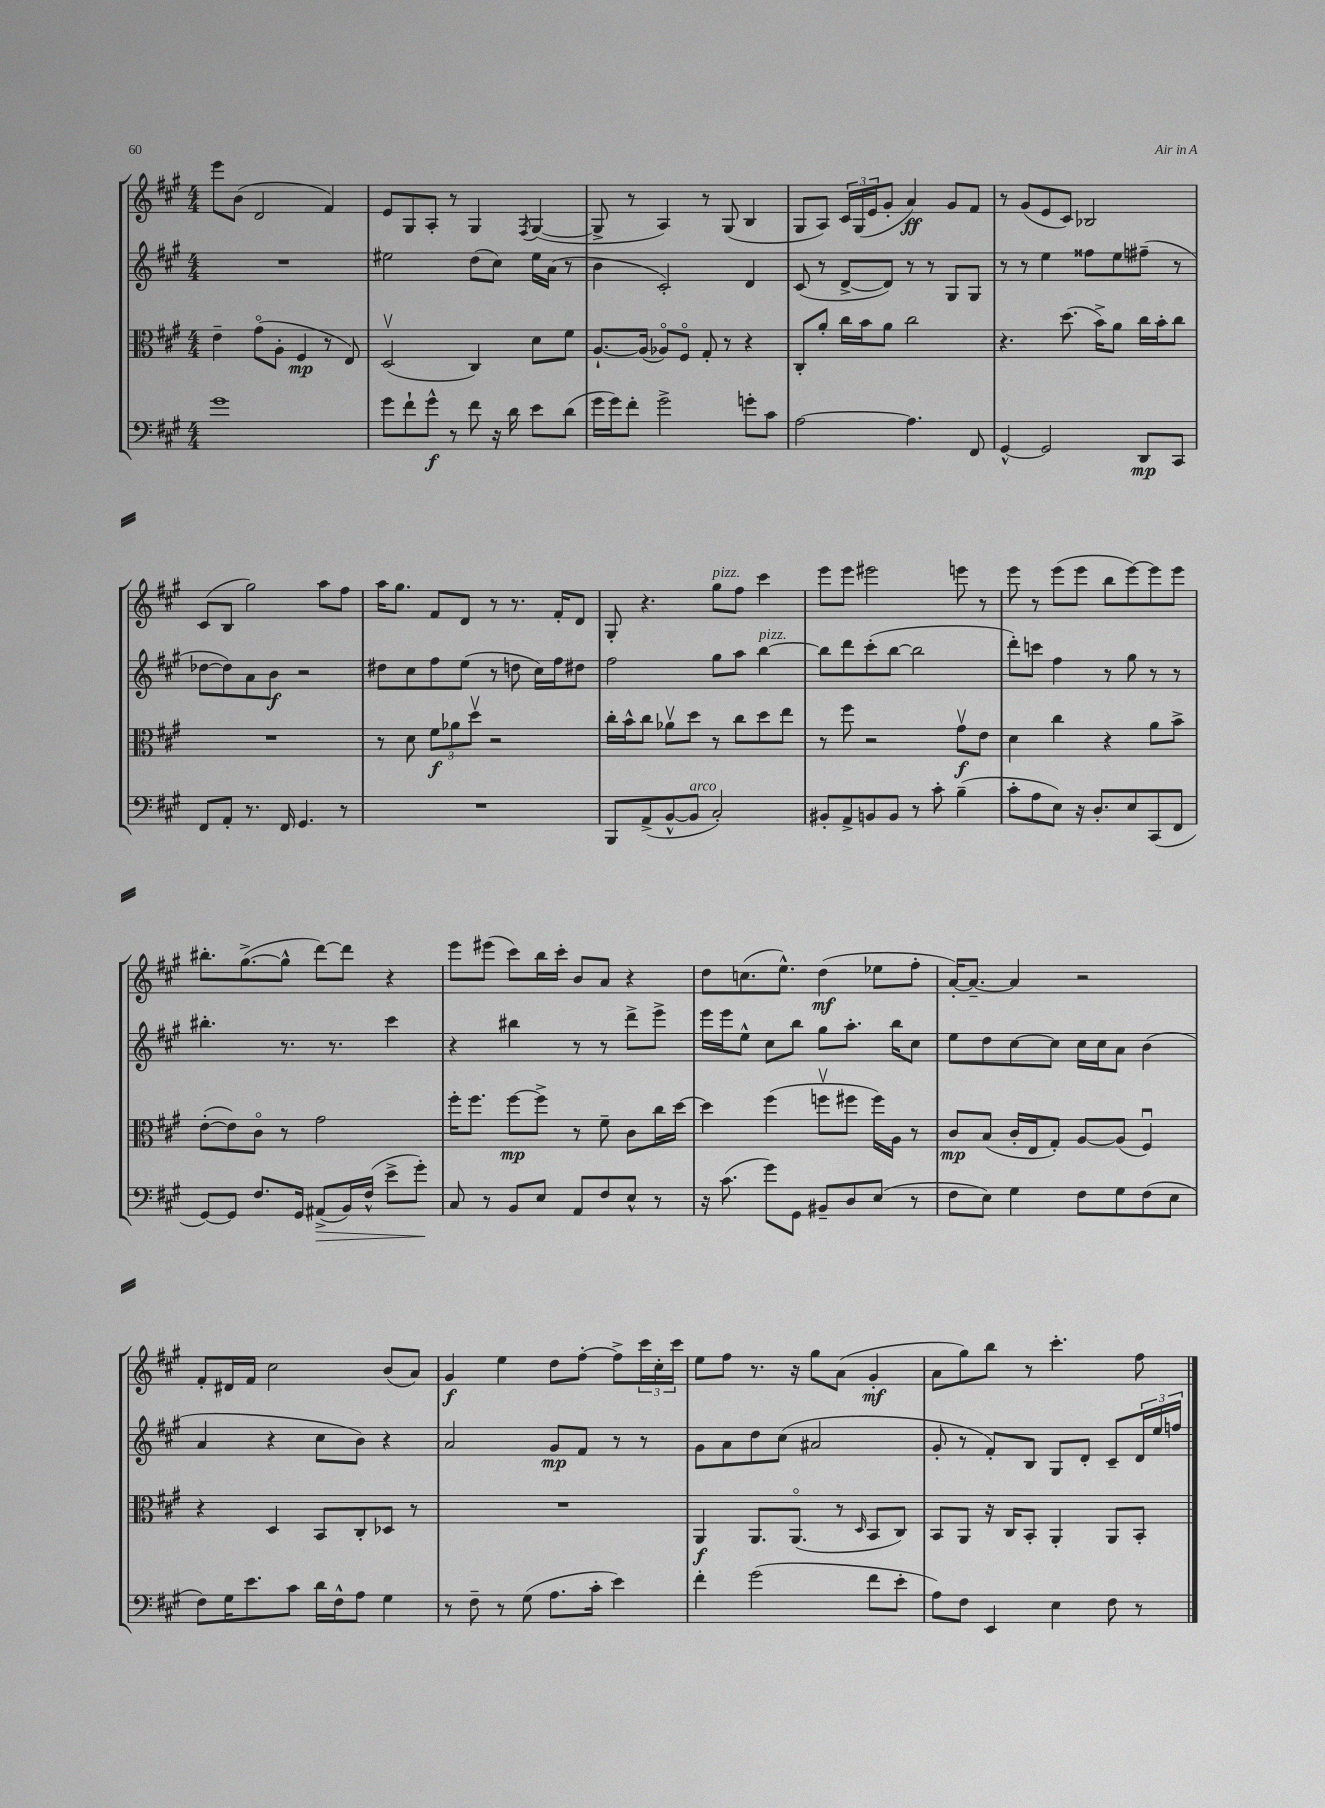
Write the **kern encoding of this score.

**kern	**dynam	**kern	**dynam	**kern	**dynam	**kern	**dynam
*part4	*part4	*part3	*part3	*part2	*part2	*part1	*part1
*staff4	*staff4	*staff3	*staff3	*staff2	*staff2	*staff1	*staff1
*clefF4	*	*clefC3	*	*clefG2	*	*clefG2	*
*k[f#c#g#]	*	*k[f#c#g#]	*	*k[f#c#g#]	*	*k[f#c#g#]	*
*M4/4	*	*M4/4	*	*M4/4	*	*M4/4	*
=25	=25	=25	=25	=25	=25	=25	=25
1g#	.	4e~\	.	1r	.	8eee\L	.
.	.	.	.	.	.	(8b\J	.
.	.	(8g#\L	.	.	.	2d/	.
.	.	8A'\J	.	.	.	.	.
.	.	4F#/	mp	.	.	.	.
.	.	8r	.	.	.	4f#/)	.
.	.	8E/)	.	.	.	.	.
=26	=26	=26	=26	=26	=26	=26	=26
8g#\L	.	(2Dv/	.	2ee#X\	.	8e/L	.
8f#`\	.	.	.	.	.	8G#/	.
8g#^^\J	f	.	.	.	.	8A'/J	.
8r	.	.	.	.	.	8r	.
8f#\	.	4C#/)	.	(8dd\L	.	4G#/	.
16r	.	.	.	8cc#\J)	.	.	.
16d\	.	.	.	.	.	.	.
.	.	.	.	.	.	8qF#/	.
8e\L	.	8d\L	.	16ee#\LL	.	([4G#/	.
.	.	.	.	(16a\JJ	.	.	.
(8d\J	.	8f#\J	.	8r	.	.	.
=27	=27	=27	=27	=27	=27	=27	=27
16g#\LL	.	[8.A`/L	.	4b\	.	8G#^/]	.
16g#\J)	.	.	.	.	.	.	.
8f#'\J	.	.	.	.	.	8r	.
.	.	(16A/Jk]	.	.	.	.	.
2g#^\	.	8A-X/L)	.	2c#'/)	.	4A/)	.
.	.	8F#/J	.	.	.	.	.
.	.	8G#'/	.	.	.	8r	.
.	.	8r	.	.	.	(8G#/	.
8gn'\L	.	4r	.	4d/	.	4B/	.
8c#\J	.	.	.	.	.	.	.
=28	=28	=28	=28	=28	=28	=28	=28
[2A\	.	8C#'/L	.	(8c#/	.	8G#/L	.
.	.	8a'/J	.	8r	.	8A/J)	.
.	.	16cc#\LL	.	[8d^/L	.	24c#/LL	.
.	.	.	.	.	.	(24G#/	.
.	.	16b\J	.	.	.	.	.
.	.	.	.	.	.	24e/J	.
.	.	8a\J	.	8d/J])	.	8g#'/J	.
4.A\]	.	2cc#\	.	8r	.	4a/)	ff
.	.	.	.	8r	.	.	.
.	.	.	.	8G#/L	.	8g#/L	.
8FF#/	.	.	.	8G#/J	.	8f#/J	.
=29	=29	=29	=29	=29	=29	=29	=29
[4GG#^^/	.	4.r	.	8r	.	8r	.
.	.	.	.	8r	.	(8g#/L	.
2GG#/]	.	.	.	4ee\	.	8e/	.
.	.	(8.dd\	.	.	.	8c#/J)	.
.	.	.	.	8ff##X\L	.	2B-X/	.
.	.	16b^\KL)	.	.	.	.	.
.	.	8a\J	.	8ee\	.	.	.
8DD/L	mp	16cc#\LL	.	(8ff#X~\J	.	.	.
.	.	16b'\J	.	.	.	.	.
8CC#/J	.	8cc#\J	.	8r	.	.	.
!!LO:LB:g=z
=30	=30	=30	=30	=30	=30	=30	=30
8FF#/L	.	1r	.	[8dd-X\L	.	(8c#/L	.
8AA'/J	.	.	.	8dd-\])	.	8B/J	.
8.r	.	.	.	8a\	.	2gg#\)	.
.	.	.	.	8b\J	f	.	.
16FF#/	.	.	.	.	.	.	.
4.GG#/	.	.	.	2r	.	.	.
.	.	.	.	.	.	8aa\L	.
8r	.	.	.	.	.	8ff#\J	.
=31	=31	=31	=31	=31	=31	=31	=31
1r	.	8r	.	8dd#X\L	.	16aa\KL	.
.	.	.	.	.	.	8.gg#\J	.
.	.	8d\	.	8cc#\	.	.	.
.	.	12f#\L	f	8ff#\	.	8f#/L	.
.	.	12a-X\	.	.	.	.	.
.	.	.	.	(8ee\J	.	8d/J	.
.	.	12ddv\J	.	.	.	.	.
.	.	2r	.	8r	.	8r	.
.	.	.	.	8ddn\	.	8.r	.
.	.	.	.	16cc#\LL)	.	.	.
.	.	.	.	16ff#\J	.	16f#'/KL	.
.	.	.	.	8dd#X\J	.	8d/J	.
=32	=32	=32	=32	=32	=32	=32	=32
8BBB/L	.	16cc#'\LL	.	2ff#\	.	8G#'/	.
.	.	16b^^\J	.	.	.	.	.
(8AA^/	.	8cc#\J	.	.	.	4.r	.
[8BB^^/	.	8a-Xv\L	.	.	.	.	.
!LO:TX:a:i:t=arco	!	!	!	!	!	!	!
8BB/J]	.	8dd\J	.	.	.	.	.
!	!	!	!	!	!	!LO:TX:a:i:t=pizz.	!
2C#'/)	.	8r	.	8gg#\L	.	8gg#\L	.
.	.	8cc#\L	.	8aa\J	.	8ff#\J	.
!	!	!	!	!LO:TX:a:i:t=pizz.	!	!	!
.	.	8dd\	.	[4bb\	.	4ccc#\	.
.	.	8ee\J	.	.	.	.	.
=33	=33	=33	=33	=33	=33	=33	=33
8BB#X'/L	.	8r	.	8bb\L]	.	8eee\L	.
8AA^/	.	8ff#\	.	8ddd\	.	8eee\J	.
8BBn/	.	2r	.	(8ccc#'\	.	2eee#X\	.
8BB/J	.	.	.	[8bb\J	.	.	.
8r	.	.	.	2bb\]	.	.	.
8c#'\	.	.	.	.	.	.	.
(4B~\	.	8g#v\L	f	.	.	8eeen\	.
.	.	8e\J	.	.	.	8r	.
=34	=34	=34	=34	=34	=34	=34	=34
8c#'\L	.	4d\	.	8ddd'\L)	.	8eee\	.
8A\	.	.	.	8cccn\J	.	8r	.
8E\J)	.	4cc#\	.	4ff#\	.	(8eee\L	.
16r	.	.	.	.	.	8eee\J	.
8.D'/L	.	.	.	.	.	.	.
.	.	4r	.	8r	.	8bb\L	.
8E/	.	.	.	8gg#\	.	[8eee\)	.
(8CC#/	.	8a\L	.	8r	.	8eee\]	.
8FF#/J	.	8b^\J	.	8r	.	8eee\J	.
!!LO:LB:g=z
=35	=35	=35	=35	=35	=35	=35	=35
[8GG#/L)	.	([8e'\L	.	4.bb#X'\	.	8.bb#X'\L	.
8GG#/J]	.	8e\])	.	.	.	.	.
.	.	.	.	.	.	([8.gg#^\	.
8.F#/L	.	8c#\J	.	.	.	.	.
.	.	8r	.	8.r	.	8gg#^^\J]	.
16GG#/Jk	.	.	.	.	.	.	.
!	!LO:HP:b	!	!	!	!	!	!
(8AA#X^/L	>	2g#\	.	.	.	[8ddd\L)	.
.	.	.	.	8.r	.	.	.
16BB/L)	.	.	.	.	.	8ddd\J]	.
(16F#^^/JJ	.	.	.	.	.	.	.
8e^\L	.	.	.	4ccc#\	.	4r	.
8g#'\J)	.	.	.	.	.	.	.
.	]	.	.	.	.	.	.
=36	=36	=36	=36	=36	=36	=36	=36
8C#/	.	16ff#'\KL	.	4r	.	8eee\L	.
.	.	8.ff#\J	.	.	.	.	.
8r	.	.	.	.	.	(8eee#X\J	.
8BB/L	.	[8ff#\L	mp	4bb#X\	.	8ccc#\L)	.
8E/J	.	8ff#^\J]	.	.	.	16bb\L	.
.	.	.	.	.	.	16ccc#'\JJ	.
8AA/L	.	8r	.	8r	.	8b/L	.
8F#/	.	8f#~\	.	8r	.	8a/J	.
8E^^/J	.	8c#\L	.	8ddd^\L	.	4r	.
8r	.	16cc#\L	.	8eee^\J	.	.	.
.	.	[16dd\JJ	.	.	.	.	.
=37	=37	=37	=37	=37	=37	=37	=37
16r	.	4dd\]	.	16eee\LL	.	8dd\L	.
(8.c#\	.	.	.	16eee\J	.	.	.
.	.	.	.	8ee^^\J	.	(8.ccn\	.
8g#\L)	.	(4ff#\	.	8cc#\L	.	.	.
.	.	.	.	.	.	8.ee^^\J)	.
8GG#\J	.	.	.	8bb\J	.	.	.
8BB#X~/L	.	8ffnv\L	.	8gg#\L	.	(4dd\	mf
8D/	.	8ff#X\J	.	8.aa'\J	.	.	.
(8E/J	.	16ff#\LL)	.	.	.	8ee-X\L	.
.	.	16A\JJ	.	16bb\KL	.	.	.
8r	.	8r	.	8cc#\J	.	8ff#'\J	.
=38	=38	=38	=38	=38	=38	=38	=38
8F#\L	.	8c#/L	mp	8ee\L	.	[16a'/KL)	.
.	.	.	.	.	.	8.a~/J_	.
8E\J)	.	(8B/J	.	8dd\	.	.	.
4G#\	.	16c#'/LL	.	[8cc#\	.	4a/]	.
.	.	16E/J	.	.	.	.	.
.	.	8G#'/J)	.	8cc#\J]	.	.	.
8F#\L	.	[8A/L	.	16cc#\LL	.	2r	.
.	.	.	.	16cc#\J	.	.	.
8G#\	.	(8A/J]	.	8a\J	.	.	.
(8F#\	.	4F#u/)	.	(4b\	.	.	.
8E\J	.	.	.	.	.	.	.
!!LO:LB:g=z
=39	=39	=39	=39	=39	=39	=39	=39
8F#\L)	.	4r	.	4a/	.	8f#'/L	.
16G#\K	.	.	.	.	.	16d#X/L	.
8.e\	.	.	.	.	.	16f#/JJ	.
.	.	4D/	.	4r	.	2cc#\	.
8c#\J	.	.	.	.	.	.	.
16d\LL	.	8BB/L	.	8cc#\L	.	.	.
16F#^^\J	.	.	.	.	.	.	.
8A\J	.	8C#'/	.	8b\J)	.	.	.
4G#\	.	8D-X/J	.	4r	.	(8b/L	.
.	.	8r	.	.	.	8a/J)	.
=40	=40	=40	=40	=40	=40	=40	=40
8r	.	1r	.	2a/	.	4g#/	f
8F#~\	.	.	.	.	.	.	.
8r	.	.	.	.	.	4ee\	.
(8G#\	.	.	.	.	.	.	.
8.A\L	.	.	.	8g#/L	mp	8dd\L	.
.	.	.	.	8f#/J	.	[8ff#'\J	.
16c#'\Jk	.	.	.	.	.	.	.
4e\)	.	.	.	8r	.	8ff#^\L]	.
.	.	.	.	8r	.	24ccc#\L	.
.	.	.	.	.	.	24cc#'\	.
.	.	.	.	.	.	24ccc#\JJ	.
=41	=41	=41	=41	=41	=41	=41	=41
4f#'\	.	4AA/	f	8g#\L	.	8ee\L	.
.	.	.	.	8a\	.	8ff#\J	.
(2g#\	.	8.AA/L	.	8dd\	.	8.r	.
.	.	.	.	(8cc#\J	.	.	.
.	.	(8.AA/J	.	.	.	16r	.
.	.	.	.	2a#X/	.	8gg#\L	.
.	.	8r	.	.	.	(8a\J	.
.	.	16qqD/	.	.	.	.	.
8f#\L	.	8BB/L	.	.	.	4g#'/	mf
8e'\J	.	8C#/J)	.	.	.	.	.
=42	=42	=42	=42	=42	=42	=42	=42
8A\L)	.	8BB/L	.	8g#'/	.	8a\L	.
8F#\J	.	8AA/J	.	8r	.	8gg#\)	.
4EE/	.	16r	.	8f#'/L)	.	8bb\J	.
.	.	16C#/KL	.	.	.	.	.
.	.	8BB'/J	.	8B/J	.	8r	.
4E\	.	4AA'/	.	8G#/L	.	4.ccc#'\	.
.	.	.	.	8d'/J	.	.	.
8F#\	.	8AA/L	.	8c#~/L	.	.	.
8r	.	8BB'/J	.	24d/L	.	8ff#\	.
.	.	.	.	24ee/	.	.	.
.	.	.	.	24ffn/JJ	.	.	.
==	==	==	==	==	==	==	==
*-	*-	*-	*-	*-	*-	*-	*-
